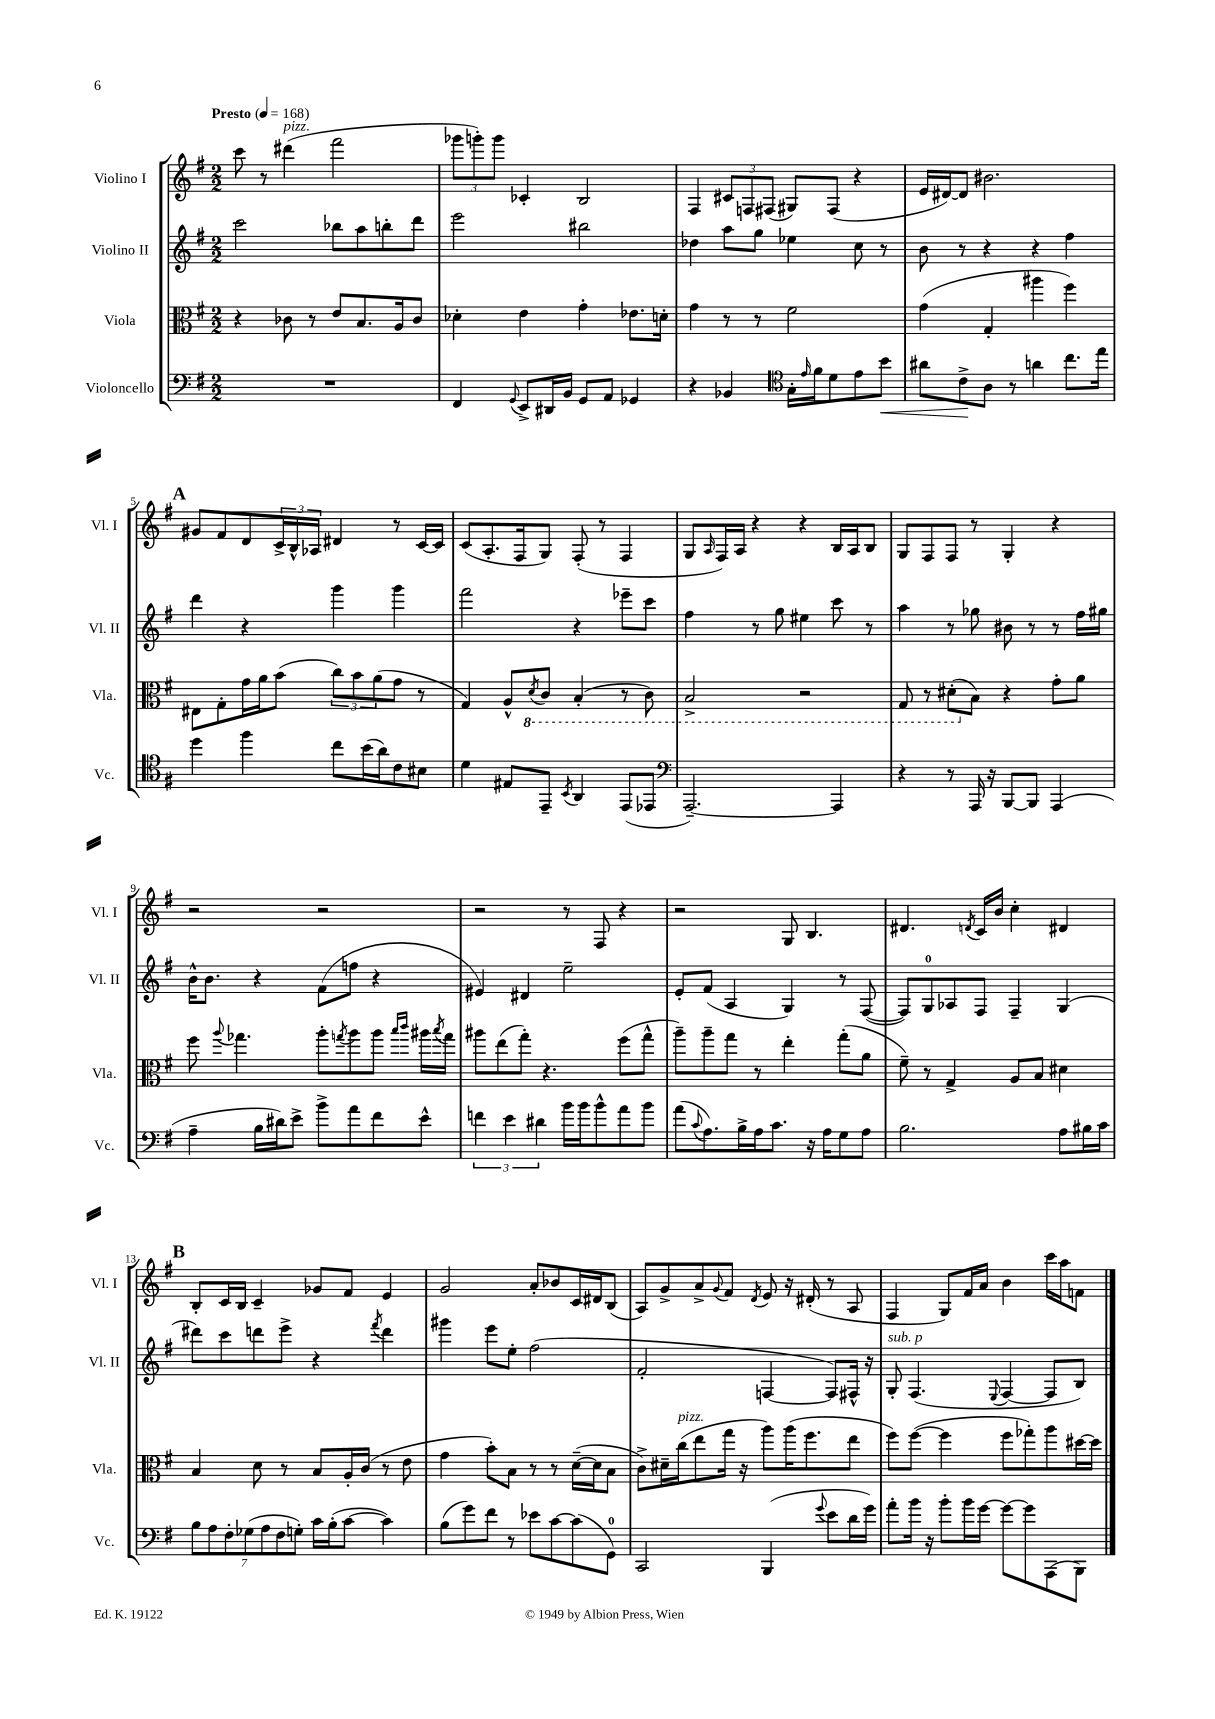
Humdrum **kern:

**kern	**kern	**kern	**kern
*staff4	*staff3	*staff2	*staff1
*clefF4	*clefC3	*clefG2	*clefG2
*k[f#]	*k[f#]	*k[f#]	*k[f#]
*M2/2	*M2/2	*M2/2	*M2/2
*MM168	*MM168	*MM168	*MM168
1r	4r	2ccc	8ccc
.	.	.	8r
.	8c-	.	(4ddd#
.	8r	.	.
.	8e	8bb-	2fff#
.	8.B	8aa	.
.	.	8bb'	.
.	16A	.	.
.	8c-	8ddd	.
=	=	=	=
4FF#	4d-'	2eee	12ggg-
.	.	.	12ggg')
.	.	.	12ggg
8qqGG	.	.	.
8EE^	4e	.	4c-'
16DD#	.	.	.
16BB	.	.	.
8GG	4g'	2bb#	2B
8AA	.	.	.
4GG-	8.e-	.	.
.	16d'	.	.
=	=	=	=
4r	4g	4dd-	4F#
4BB-	8r	8aa	12c#
.	.	.	12F
.	8r	8gg	.
.	.	.	(12F#
*clefC4	*	*	*
16G'	2f#	4ee-	8G#)
16qqe	.	.	.
16f#	.	.	.
8d	.	.	(8F#
8e	.	8cc	4r
8b	.	8r	.
=	=	=	=
8a#	(4g	8b	16e
.	.	.	[16d#)
8c^	.	8r	8d#]
8A	4G'	4r	2.b#
8r	.	.	.
4a	4aa#	4r	.
8.cc	4ff#)	4ff#	.
16ee	.	.	.
=	=	=	=
4dd	8E#	4ddd	8g#
.	8G'	.	8f#
4ff#	16g	4r	8d
.	16a	.	.
.	(8b	.	24c^
.	.	.	24B^^
.	.	.	24A-
8cc	12cc)	4ggg	4d#
.	12b	.	.
(16b	.	.	.
.	(12a	.	.
16a)	.	.	.
8c	8g	4ggg	8r
8B#	8r	.	[16c
.	.	.	16c]
=	=	=	=
4d	4G)	2fff#	(8c
.	.	.	8.A'
8E#	8A^^	.	.
.	.	.	16F#
.	8qD	.	.
8EE~	8C	.	8G)
8qBB	.	.	.
4AA	(4BB'	4r	(8F#'
.	.	.	8r
(8EE	8r	8eee-~	4F#
8EE-	8C)	8ccc	.
=	=	=	=
*clefF4	*	*	*
[2.AAA~)	2BB^	4ff#	8G
.	.	.	16qqA
.	.	.	16F#)
.	.	.	16A
.	.	8r	4r
.	.	8gg	.
.	2r	4ee#	4r
4AAA]	.	8ccc	16B
.	.	.	16A
.	.	8r	8B
=	=	=	=
4r	8GG	4aa	8G
.	8r	.	8F#
8r	(8D#'	8r	8F#
16AAA	8B)	8gg-	8r
16r	.	.	.
[8BBB	4r	8b#	4G'
8BBB]	.	8r	.
(4AAA	8g'	8r	4r
.	8a	16ff#	.
.	.	16gg#	.
=	=	=	=
4A~	8ff#	16b^^	2r
.	.	8.b	.
.	8qqaa	.	.
.	4.gg-	.	.
16B	.	4r	.
16d#)	.	.	.
8e^	.	.	.
8b^	8aa'	(8f#	2r
.	8qgg	.	.
8a	8aa	8ff	.
8f#	8aa	4r	.
.	16qqbb	.	.
.	16qqccc	.	.
8e^^	16aa#	.	.
.	8qbb	.	.
.	16gg	.	.
=	=	=	=
6f	8aa#	4e#)	2r
.	(8ee	.	.
6e	.	.	.
.	8gg')	4d#	.
6d#	.	.	.
.	4.r	.	.
16b	.	2ee~	8r
16b	.	.	.
8b^^	.	.	8F#
8a	(8ff#	.	4r
8b	8gg^^	.	.
=	=	=	=
(8a	8aa~)	8e'	2r
8qqc	.	.	.
8.A)	8aa~	(8f#	.
.	8gg	4A	.
16B^	.	.	.
16A	8r	.	.
8.c	.	.	.
.	4ee'	4G)	8G
16r	.	.	4.B
16A	.	.	.
8G	(8gg'	8r	.
8A	8a	([8F#	.
=	=	=	=
2.B	8f#~)	8F#])	4.d#
.	8r	8G	.
.	4G^	8A-	.
.	.	.	8qd
.	.	8F#	16c
.	.	.	16b
.	8A	4F#~	4cc'
.	8B	.	.
8A	4d#	(4G	4d#
16B#	.	.	.
16c	.	.	.
=	=	=	=
14B	4B	8ddd#)	8B'
14A	.	.	.
.	.	8ccc	16c
14F#'	.	.	.
.	.	.	16B
(14G-	.	.	.
.	8d	8ddd	4c~
14A	.	.	.
14F#	.	.	.
.	8r	8eee^	.
14G')	.	.	.
16c	8B	4r	8g-
(16B'	.	.	.
[8c	16A'	.	8f#
.	(16c	.	.
.	.	8qfff#	.
4c])	8r	4ddd	4e
.	8e	.	.
=	=	=	=
(8B	4g	4ggg#	2g
8g)	.	.	.
8f#	8b')	8eee	.
8r	8B	8ee'	.
8e-	8r	(2ff#	8a'
[8c	8r	.	8b-
(8c]	([16d~	.	16c
.	16d]	.	16d#
8GG)	8B	.	(8B
=	=	=	=
2CC	8c^)	2f#'	8A)
.	16d#~	.	8g^
.	(16cc	.	.
.	8ee	.	8a^
.	.	.	8qqg
.	16gg	.	8f#
.	16r	.	.
.	.	.	8qd
(4BBB	8aa)	[4F	8e
.	(16aa	.	16r
.	8.ff#	.	(16d#'
8qqg	.	.	.
8e	.	8F])	8r
16d	8ee	16F#^^	8A
16g)	.	16r	.
=	=	=	=
8a'	8ff#)	8G'	4F#
16b	([8ff#	(4.F#	.
16r	.	.	.
8b'	4ff#]	.	8G)
16b	.	.	16f#
[16g	.	.	16a
.	.	8qqE	.
8g_	8ff#	[4F#	4b
8g]	8gg-')	.	.
(8AAA	8aa	8F#]	16ccc
.	.	.	16aa
8BBB)	[16dd#	8B)	8f
.	16dd#]	.	.
==	==	==	==
*-	*-	*-	*-
